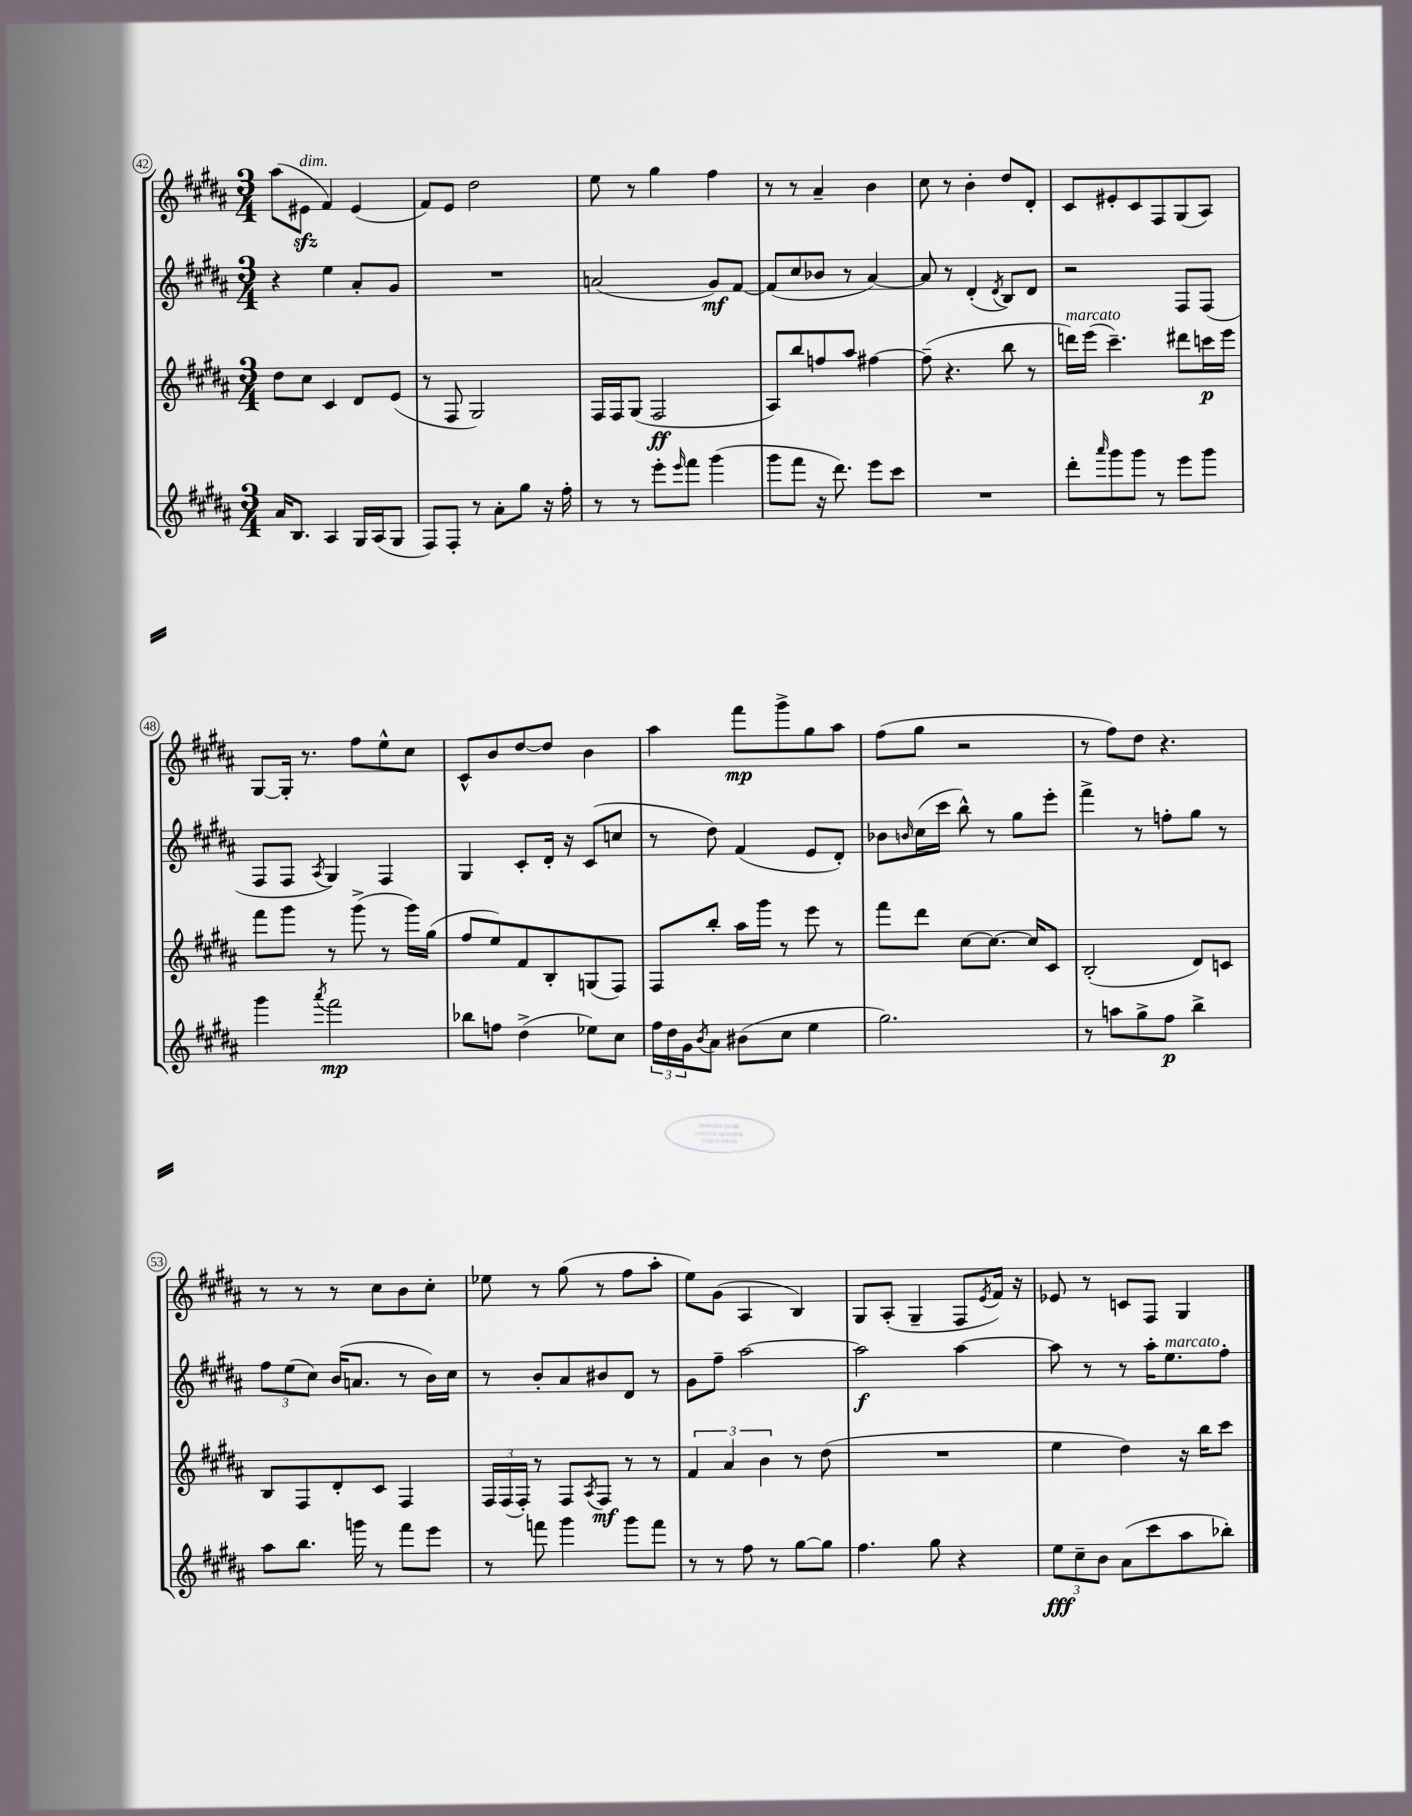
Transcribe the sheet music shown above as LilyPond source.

<<
\new StaffGroup <<
\new Staff = "s0" {
    \clef treble \key b \major \numericTimeSignature \time 3/4
    ais''8( eis'8\sfz^\markup { \italic "dim." } fis'4) eis'4( |
    fis'8) e'8 dis''2 |
    e''8 r8 gis''4 fis''4 |
    r8 r8 ais'4-- b'4 |
    cis''8 r8 b'4-. dis''8 dis'8-. |
    cis'8 eis'8-. cis'8 fis8 gis8( ais8) |
    gis8~ gis16-. r8. fis''8 e''8-^ cis''8 |
    cis'8-^ b'8 dis''8~ dis''8 b'4 |
    ais''4 fis'''8\mp gis'''8-> gis''8 ais''8 |
    fis''8( gis''8 r2 |
    r8 fis''8) dis''8 r4. |
    r8 r8 r8 cis''8 b'8 cis''8-. |
    ees''8 r8 gis''8( r8 fis''8 ais''8-. |
    e''8) gis'8( ais4 b4) |
    gis8 ais8-.( gis4-- fis8 \acciaccatura { e'8 } fis'16) r16 |
    ees'8 r8 c'8 fis8 gis4 \bar "|." |
}
\new Staff = "s1" {
    \clef treble \key b \major \numericTimeSignature \time 3/4
    r4 e''4 ais'8-. gis'8 |
    R2. |
    a'2( gis'8\mf) fis'8~ |
    fis'8( cis''8 bes'8 r8 ais'4~) |
    ais'8 r8 dis'4-.( \acciaccatura { dis'8 } b8) dis'8 |
    r2 fis8 fis8( |
    fis8 fis8 \acciaccatura { ais8 } gis4) fis4 |
    gis4 cis'8-. dis'16-. r16 cis'8( c''8 |
    r8 dis''8) fis'4( e'8 dis'8-.) |
    bes'8 \grace { b'16 } cis''16( cis'''16 b''8-^) r8 gis''8 e'''8-. |
    fis'''4-> r8 f''8-. gis''8 r8 |
    \tuplet 3/2 { fis''8 e''8( cis''8) } b'16( a'8. r8 b'16) cis''16 |
    r8 b'8-. ais'8 bis'8 dis'8 r8 |
    gis'8 fis''8-- ais''2~ |
    ais''2\f ais''4~ |
    ais''8 r8 r8 ais''16-. e''8.^\markup { \italic "marcato" } fis''8-. \bar "|." |
}
\new Staff = "s2" {
    \clef treble \key b \major \numericTimeSignature \time 3/4
    dis''8 cis''8 cis'4 dis'8 e'8( |
    r8 fis8 gis2) |
    fis16 fis16 gis8( fis2\ff |
    ais8) b''8 f''8 ais''8 fis''4~ |
    fis''8--( r4. b''8 r8 |
    d'''16^\markup { \italic "marcato" }) e'''16( cis'''4.--) dis'''8 c'''16\p e'''16 |
    fis'''8 gis'''8 r8 gis'''8->( r8 gis'''16) gis''16( |
    fis''8 e''8) fis'8 b8-. g8( fis8) |
    fis8 b''8-. ais''16 gis'''16 r8 e'''8 r8 |
    fis'''8 dis'''8 cis''8~ cis''8.~ cis''16 cis'8 |
    b2-.( dis'8) c'8 |
    b8 fis8 dis'8-. cis'8 fis4 |
    \tuplet 3/2 { fis16 fis16( fis16-.) } r8 fis8 \acciaccatura { ais8 } fis8\mf r8 r8 |
    \tuplet 3/2 { fis'4 ais'4 b'4 } r8 dis''8( |
    R2. |
    e''4 dis''4) r16 b''16 cis'''8 \bar "|." |
}
\new Staff = "s3" {
    \clef treble \key b \major \numericTimeSignature \time 3/4
    ais'16 b8. ais4 gis16 ais16( gis8 |
    fis8) fis8-. r8 ais'8-. gis''8 r16 fis''16-. |
    r8 r8 e'''8-. \grace { e'''16 } fis'''8 gis'''4( |
    gis'''8 fis'''8 r16 dis'''8.) e'''8 cis'''8 |
    R2. |
    dis'''8-. \grace { ais'''16 } gis'''8 gis'''8 r8 e'''8 gis'''8 |
    gis'''4 \acciaccatura { ais'''8 } fis'''2\mp |
    bes''8 f''8 dis''4->( ees''8) cis''8 |
    \tuplet 3/2 { fis''16 dis''16 gis'16 } \acciaccatura { b'8 } ais'8 bis'8( cis''8 e''4 |
    gis''2.) |
    r8 a''8 gis''8-> fis''8\p b''4-> |
    ais''8 b''8. g'''16 r8 fis'''8 e'''8 |
    r8 f'''8 gis'''4 gis'''8 f'''8 |
    r8 r8 fis''8 r8 gis''8~ gis''8 |
    fis''4. gis''8 r4 |
    \tuplet 3/2 { e''8\fff cis''8-- b'8 } ais'8( cis'''8 ais''8 bes''8-.) \bar "|." |
}
>>
>>
\layout { \context { \Score currentBarNumber = #42 \override BarNumber.stencil = #(make-stencil-circler 0.1 0.3 ly:text-interface::print) } }
